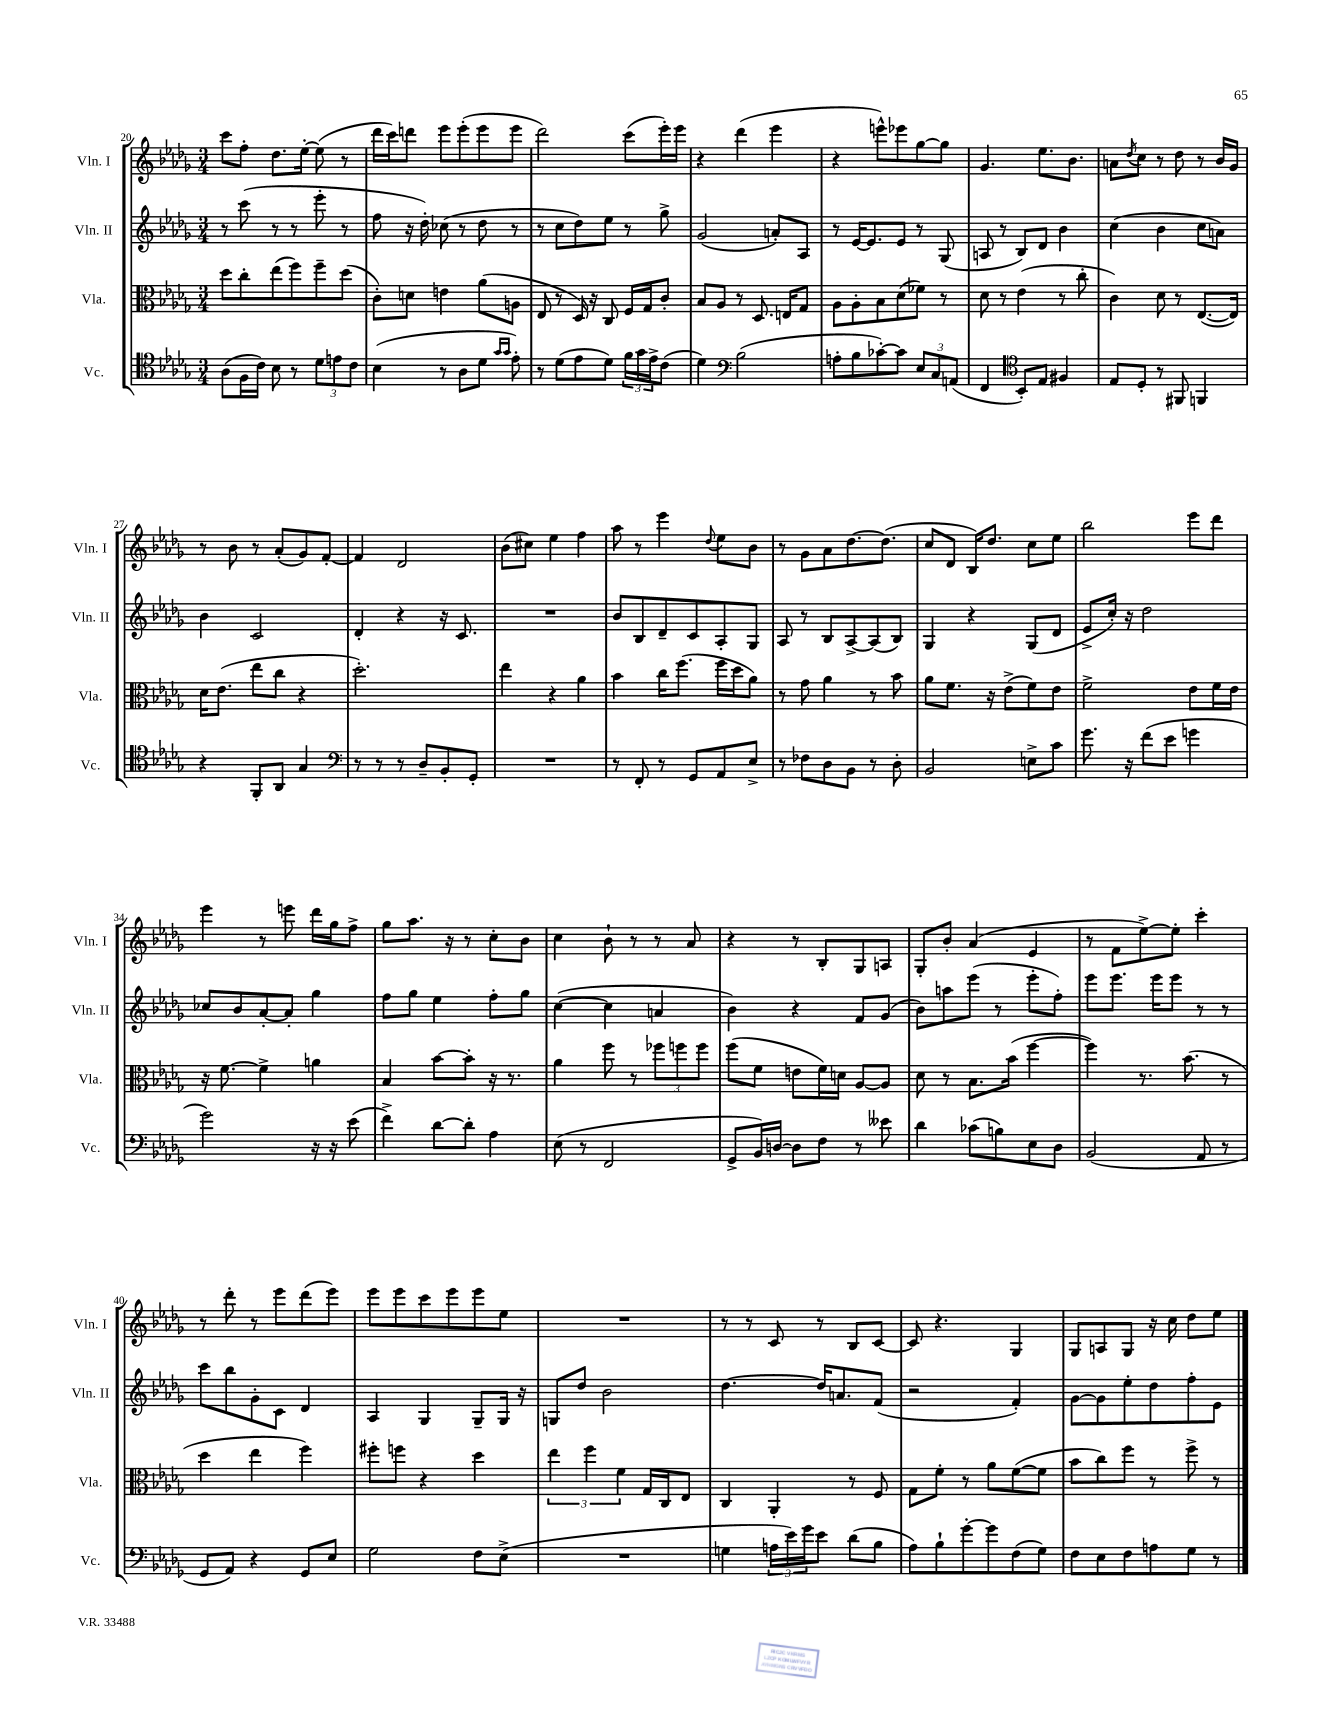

**kern	**kern	**kern	**kern
*part4	*part3	*part2	*part1
*staff4	*staff3	*staff2	*staff1
*I"Vc.	*I"Vla.	*I"Vln. II	*I"Vln. I
*I'Vc.	*I'Vla.	*I'Vln. II	*I'Vln. I
*clefC4	*clefC3	*clefG2	*clefG2
*k[b-e-a-d-g-]	*k[b-e-a-d-g-]	*k[b-e-a-d-g-]	*k[b-e-a-d-g-]
*M3/4	*M3/4	*M3/4	*M3/4
=20	=20	=20	=20
(8A-\L	8dd-\L	8r	8ccc\L
16F\L	8cc'\	(8ccc\	8ff'\J
16c\JJ)	.	.	.
8B-\	(8ee-\	8r	8.dd-\L
8r	8ff\)	8r	.
.	.	.	[16ee-'\Jk
12d-\L	8ff~\	8eee-'\	(8ee-\]
12en\	.	.	.
.	(8dd-\J	8r	8r
12c\J	.	.	.
=21	=21	=21	=21
(4B-\	8c'\L)	8ff\	16ddd-\LL
.	.	.	16ccc\J)
.	8dn\J	16r	8dddn\J
.	.	16dd-'\)	.
8r	4en\	(8cc-X\	8eee-\L
8A-\L	.	8r	(8eee-'\
8d-\J	(8a-\L	8dd-\	8eee-\
16qqg-/LL	.	.	.
16qqg-/JJ	.	.	.
8e-'\)	8An\J	8r	8eee-\J
=22	=22	=22	=22
8r	8E-/	8r	2ddd-\)
(8d-\L	8r	8cc\L	.
8e-\	16D-/)	8dd-\)	.
.	16r	.	.
8d-\J)	8C/	8ee-\J	.
24f\LL	16F/LL	8r	(8ccc\L
24g-\	.	.	.
.	16G-/J	.	.
24e-^\J	.	.	.
(8c\J	8c'/J	8gg-^\	16eee-'\L)
.	.	.	16eee-\JJ
=23	=23	=23	=23
4d-\)	8B-/L	(2g-/	4r
.	8A-/J	.	.
*clefF4	*	*	*
(2B-\	8r	.	(4ddd-\
.	8.D-/	.	.
.	.	8an'/L)	4eee-\
.	16En/KL	.	.
.	8G-/J	8A-/J	.
=24	=24	=24	=24
8An'\L	8A-\L	8r	4r
8B-\	8A-'\	[16e-/KL	.
.	.	8.e-/]	.
[8c-X'\)	8B-\	.	8eeen^^\L)
8c-\J]	(8d-\	8e-/J	8eee-X\
12E-/L	8f-X\J)	8r	[8gg-\
12C/	.	.	.
.	8r	(8G-/	8gg-\J]
(12AAn/J	.	.	.
=25	=25	=25	=25
4FF/	8d-\	8An/	4.g-/
.	8r	8r	.
*clefC4	*	*	*
8BB-'/L)	(4e-\	8B-/L)	.
8E-/J	.	8d-/J	8.ee-\L
4F#X/	8r	4b-\	.
.	.	.	8.b-\J
.	8cc'\	.	.
=26	=26	=26	=26
8E-/L	4c\)	(4cc\	8an\L
.	.	.	8qdd-/
8D-'/J	.	.	8cc\J
8r	8d-\	4b-\	8r
8FF#X/	8r	.	8dd-\
4FFn/	([8.E-/L	8cc\L	8r
.	.	8an\J)	16b-/LL
.	16E-/Jk])	.	16g-/JJ
!!LO:LB:g=z
=27	=27	=27	=27
4r	16d-\KL	4b-\	8r
.	(8.e-\J	.	.
.	.	.	8b-\
8FF'/L	8ee-\L	2c/	8r
8AA-/J	8cc\J	.	(8a-'/L
4G-/	4r	.	8g-/)
.	.	.	[8f'/J
=28	=28	=28	=28
*clefF4	*	*	*
8r	2.dd-'\)	4d-'/	4f/]
8r	.	.	.
8r	.	4r	2d-/
8D-~/L	.	.	.
8BB-'/	.	16r	.
.	.	8.c/	.
8GG-'/J	.	.	.
=29	=29	=29	=29
2.r	4ee-\	2.r	(8b-\L
.	.	.	8cc#X\J)
.	4r	.	4ee-\
.	4a-\	.	4ff\
=30	=30	=30	=30
8r	4b-\	8b-/L	8aa-\
8FF'/	.	8B-/	8r
8r	16cc\KL	8d-~/	4eee-\
.	(8.ff\J	.	.
8GG-/L	.	8c/	.
.	.	.	8qqdd-/
8AA-/	16ff\LL	8A-'/	8ee-\L
.	16dd-\J	.	.
8E-^/J	8a-\J)	8G-/J	8b-\J
=31	=31	=31	=31
8r	8r	8A-/	8r
8F-X\L	8g-\	8r	8g-\L
8D-\	4a-\	8B-/L	8a-\
8BB-\J	.	[8A-^/	[8.dd-\
8r	8r	(8A-/]	.
.	.	.	(8.dd-\J]
8D-'\	8b-\	8B-/J)	.
=32	=32	=32	=32
2BB-/	8a-\L	4G-/	8cc/L
.	8.f\J	.	8d-/J
.	.	4r	16B-/KL)
.	16r	.	8.dd-/J
.	(8e-^\L	.	.
8En^\L	8f\)	(8G-/L	8cc\L
8c\J	8e-\J	8d-/J	8ee-\J
=33	=33	=33	=33
8.g-\	2f^\	8e-^/L	2bb-\
.	.	16cc'/Jk)	.
16r	.	16r	.
(8f\L	.	2dd-\	.
8e-\J	.	.	.
4gn\	8e-\L	.	8eee-\L
.	16f\L	.	8ddd-\J
.	16e-\JJ	.	.
!!LO:LB:g=z
=34	=34	=34	=34
2g-\)	16r	8cc-X/L	4eee-\
.	[8.f\	.	.
.	.	8b-/	.
.	4f^\]	[8a-'/	8r
.	.	8a-'/J]	8eeen\
16r	4an\	4gg-\	16ddd-\LL
16r	.	.	16gg-\J
(8e-\	.	.	8ff^\J
=35	=35	=35	=35
4f^\)	4B-/	8ff\L	8gg-\L
.	.	8gg-\J	8.aa-\J
[8d-\L	[8b-\L	4ee-\	.
.	.	.	16r
8d-'\J]	8b-'\J]	.	8r
4A-\	16r	8ff'\L	8cc'\L
.	8.r	.	.
.	.	8gg-\J	8b-\J
=36	=36	=36	=36
(8E-\	4a-\	([4cc\	4cc\
8r	.	.	.
2FF/	8ff\	4cc\]	8b-`\
.	8r	.	8r
.	12ff-X\L	4an/	8r
.	12ffn\	.	.
.	.	.	8a-/
.	12ff\J	.	.
=37	=37	=37	=37
8GG-^/L	(8ff\L	4b-\)	4r
16BB-/L)	8f\J	.	.
[16Dn/JJ	.	.	.
8D\L]	8en\L	4r	8r
8F\J	16f\L)	.	8B-'/L
.	16dn\JJ	.	.
8r	[8A-/L	8f/L	8G-/
8e--X\	8A-/J]	(8g-/J	8An/J
=38	=38	=38	=38
4d-\	8d-\	8b-\L)	8G-'/L
.	8r	8aan\	8b-'/J
(8c-X\L	8.B-\L	(8eee-\J	(4a-/
8Bn\)	.	8r	.
.	(16b-\Jk	.	.
8E-\	[4ff\	8eee-'\L	4e-/
8D-\J	.	8ff'\J)	.
=39	=39	=39	=39
(2BB-/	4ff\])	8eee-\L	8r
.	.	8.eee-\J	8f\L
.	8.r	.	[8ee-^\)
.	.	16eee-\KL	.
.	.	8eee-\J	8ee-'\J]
.	(8.b-\	.	.
8AA-/	.	8r	4ccc'\
8r	8r	8r	.
!!LO:LB:g=z
=40	=40	=40	=40
8GG-/L	4dd-\	8ccc\L	8r
8AA-/J)	.	8bb-\	8ddd-'\
4r	4ee-\	8g-'\	8r
.	.	8c\J	8eee-\L
8GG-/L	4ff\)	4d-/	(8ddd-\
8E-/J	.	.	8eee-\J)
=41	=41	=41	=41
2G-\	8ff#X'\L	4A-/	8eee-\L
.	8ffn\J	.	8eee-\
.	4r	4G-/	8ccc\
.	.	.	8eee-\
8F\L	4dd-\	8G-~/L	8eee-\
(8E-^\J	.	16G-/Jk	8ee-\J
.	.	16r	.
=42	=42	=42	=42
2.r	6ee-\	8Gn/L	2.r
.	.	8dd-/J	.
.	6ff\	.	.
.	.	2b-\	.
.	6f\	.	.
.	16G-/LL	.	.
.	16C/J	.	.
.	8E-/J	.	.
=43	=43	=43	=43
4Gn\	4C/	[4.dd-\	8r
.	.	.	8r
24An\LL	4AA-'/	.	8c/
24e-\)	.	.	.
24g-\J	.	.	.
8e-\J	.	16dd-/KL]	8r
.	.	8.an/	.
(8d-\L	8r	.	8B-/L
8B-\J	8F/	(8f/J	[8c/J
=44	=44	=44	=44
8A-\L)	8G-\L	2r	8c/]
8B-`\	8f'\J	.	4.r
[8g-'\	8r	.	.
8g-\]	8a-\L	.	.
(8F\	([8f\	4f'/)	4G-/
8G-\J)	8f\J]	.	.
=45	=45	=45	=45
8F\L	8b-\L	[8g-\L	8G-/L
8E-\	8cc\)	8g-\]	8An/
8F\	8ff\J	8ee-'\	8G-/J
8An\	8r	8dd-\	16r
.	.	.	16cc\
8G-\J	8ff^\	8ff'\	8dd-\L
8r	8r	8e-\J	8ee-\J
==	==	==	==
*-	*-	*-	*-
